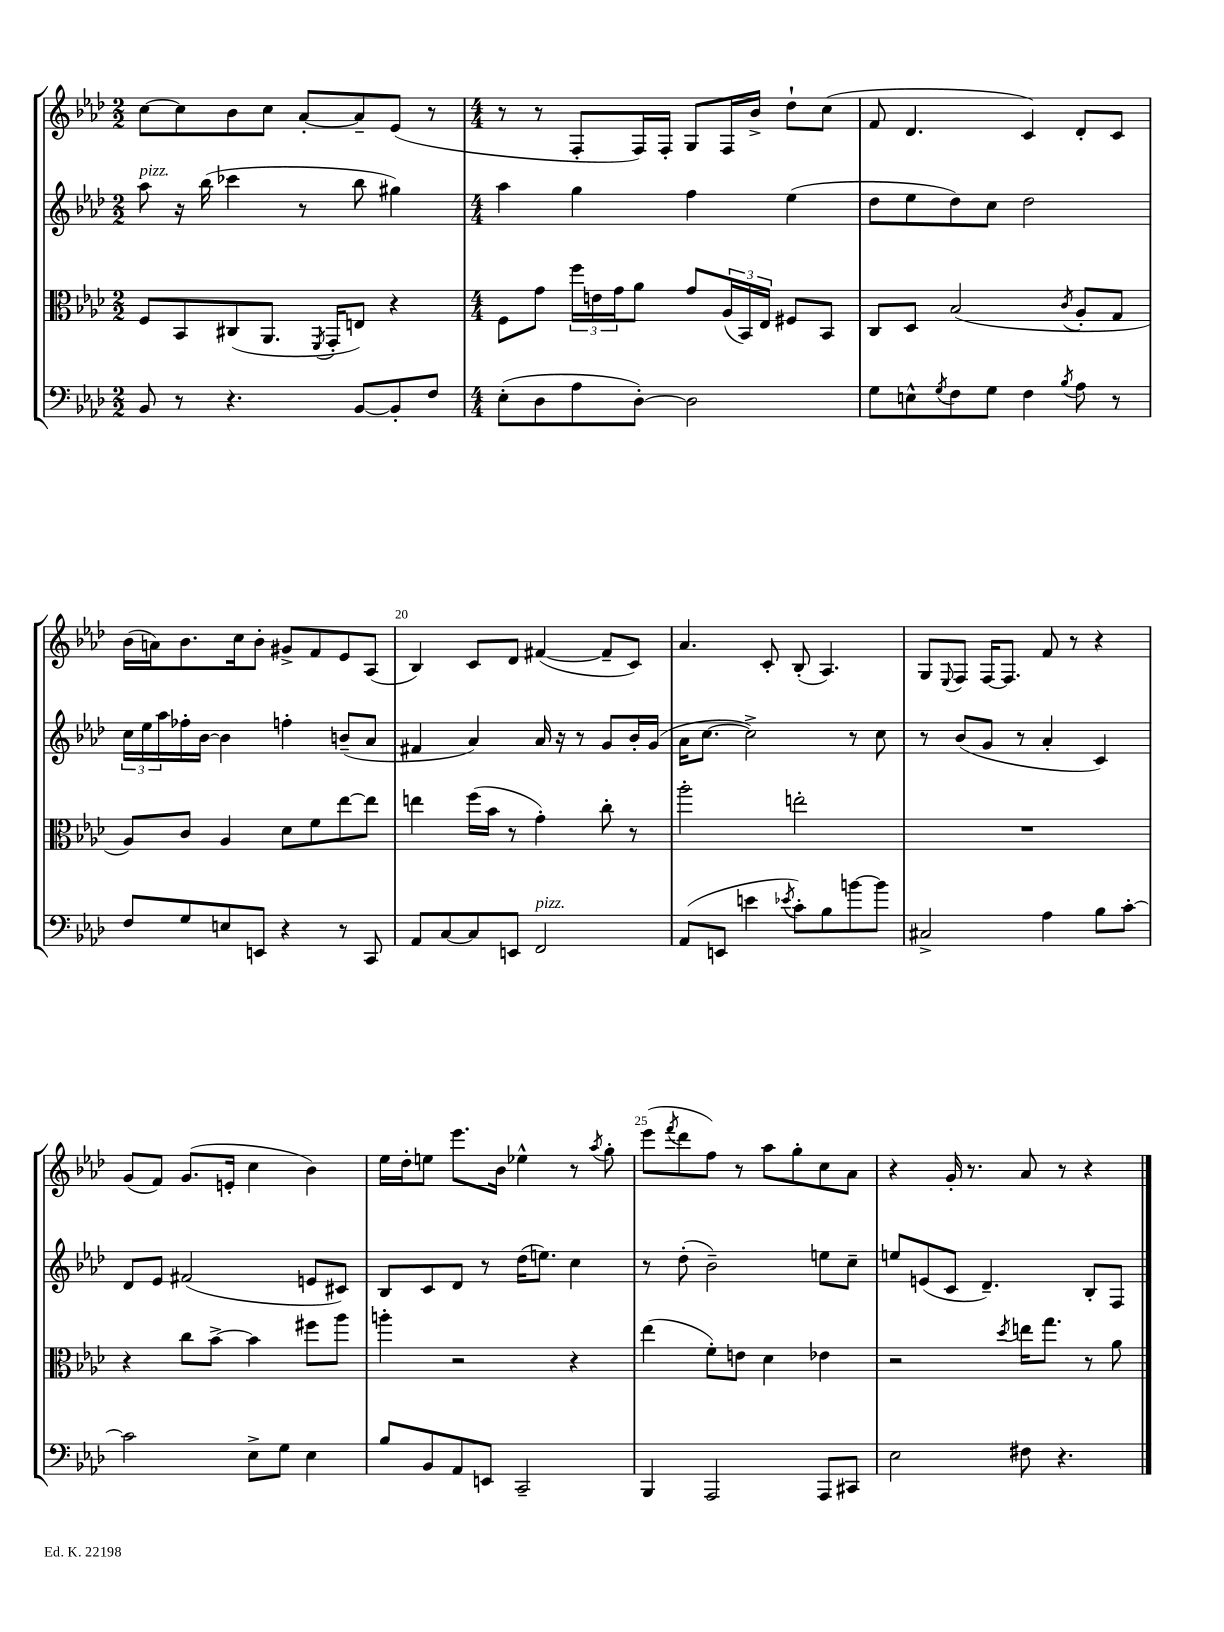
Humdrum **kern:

**kern	**kern	**kern	**kern
*staff4	*staff3	*staff2	*staff1
*clefF4	*clefC3	*clefG2	*clefG2
*k[b-e-a-d-]	*k[b-e-a-d-]	*k[b-e-a-d-]	*k[b-e-a-d-]
*M2/2	*M2/2	*M2/2	*M2/2
8BB-	8F	8aa-	[8cc
8r	8BB-	16r	8cc]
.	.	(16bb-	.
4.r	(8C#	4ccc-	8b-
.	8.AA-	.	8cc
.	.	8r	[8a-'
.	8qFF	.	.
.	16GG'	.	.
[8BB-	8E)	8bb-	8a-~]
8BB-']	4r	4gg#)	(8e-
8F	.	.	8r
=	=	=	=
*M4/4	*M4/4	*M4/4	*M4/4
(8E-'	8F	4aa-	8r
8D-	8g	.	8r
8A-	24ff	4gg	8F'
.	24e	.	.
.	24g	.	.
[8D-')	8a-	.	16F)
.	.	.	16F'
2D-]	8g	4ff	8G
.	(24A-	.	16F
.	24BB-)	.	.
.	.	.	16b-^
.	24E-	.	.
.	8F#	(4ee-	8dd-`
.	8BB-	.	(8cc
=	=	=	=
8G	8C	8dd-	8f
8E^^	8D-	8ee-	4.d-
8qG	.	.	.
8F	(2B-	8dd-)	.
8G	.	8cc	.
4F	.	2dd-	4c)
8qB-	8qc	.	.
8A-	8A-'	.	8d-'
8r	8G	.	8c
=	=	=	=
8F	8A-)	24cc	(16b-
.	.	24ee-	.
.	.	.	16a)
.	.	24aa-	.
8G	8c	16ff-'	8.b-
.	.	[16b-	.
8E	4A-	4b-]	.
.	.	.	16cc
8EE	.	.	8b-'
4r	8d-	4ff'	8g#^
.	8f	.	8f
8r	[8ee-	(8b~	8e-
8CC	8ee-]	8a-	(8A-
=	=	=	=
8AA-	4ee	4f#	4B-)
[8C	.	.	.
8C]	(16ff	4a-)	8c
.	16b-	.	.
8EE	8r	.	8d-
2FF	4g')	16a-	([4f#
.	.	16r	.
.	.	8r	.
.	8cc'	8g	8f#~]
.	8r	16b-'	8c)
.	.	(16g	.
=	=	=	=
(8AA-	2aa-'	16a-	4.a-
.	.	[8.cc	.
8EE	.	.	.
4e	.	2cc^])	.
.	.	.	8c'
8qe-	.	.	.
8c')	2ee'	.	(8B-'
8B-	.	.	4.A-)
[8b	.	8r	.
8b]	.	8cc	.
=	=	=	=
2C#^	1r	8r	8G
.	.	.	8qqE-
.	.	(8b-	8F
.	.	8g	[16F
.	.	.	8.F]
.	.	8r	.
4A-	.	4a-'	8f
.	.	.	8r
8B-	.	4c)	4r
[8c'	.	.	.
=	=	=	=
2c]	4r	8d-	(8g
.	.	8e-	8f)
.	8cc	(2f#	(8.g
.	[8b-^	.	.
.	.	.	16e'
8E-^	4b-]	.	4cc
8G	.	.	.
4E-	8ff#	8e	4b-)
.	8aa-	8c#)	.
=	=	=	=
8B-	4aa'	8B-	16ee-
.	.	.	16dd-'
8BB-	.	8c	8ee
8AA-	2r	8d-	8.eee-
8EE	.	8r	.
.	.	.	16b-
2CC~	.	(16dd-	4ee-^^
.	.	8.ee)	.
.	4r	4cc	8r
.	.	.	8qaa-
.	.	.	8gg'
=	=	=	=
4BBB-	(4ee-	8r	(8eee-
.	.	.	8qfff
.	.	(8dd-'	8ddd-
2AAA-	8f')	2b-~)	8ff)
.	8e	.	8r
.	4d-	.	8aa-
.	.	.	8gg'
8AAA-	4e-	8ee	8cc
8CC#	.	8cc~	8a-
=	=	=	=
2E-	2r	8ee	4r
.	.	(8e	.
.	.	8c	16g'
.	.	.	8.r
.	.	4.d-~)	.
.	8qdd-	.	.
8F#	16ee	.	8a-
.	8.gg	.	.
4.r	.	.	8r
.	8r	8B-'	4r
.	8a-	8F	.
==	==	==	==
*-	*-	*-	*-
